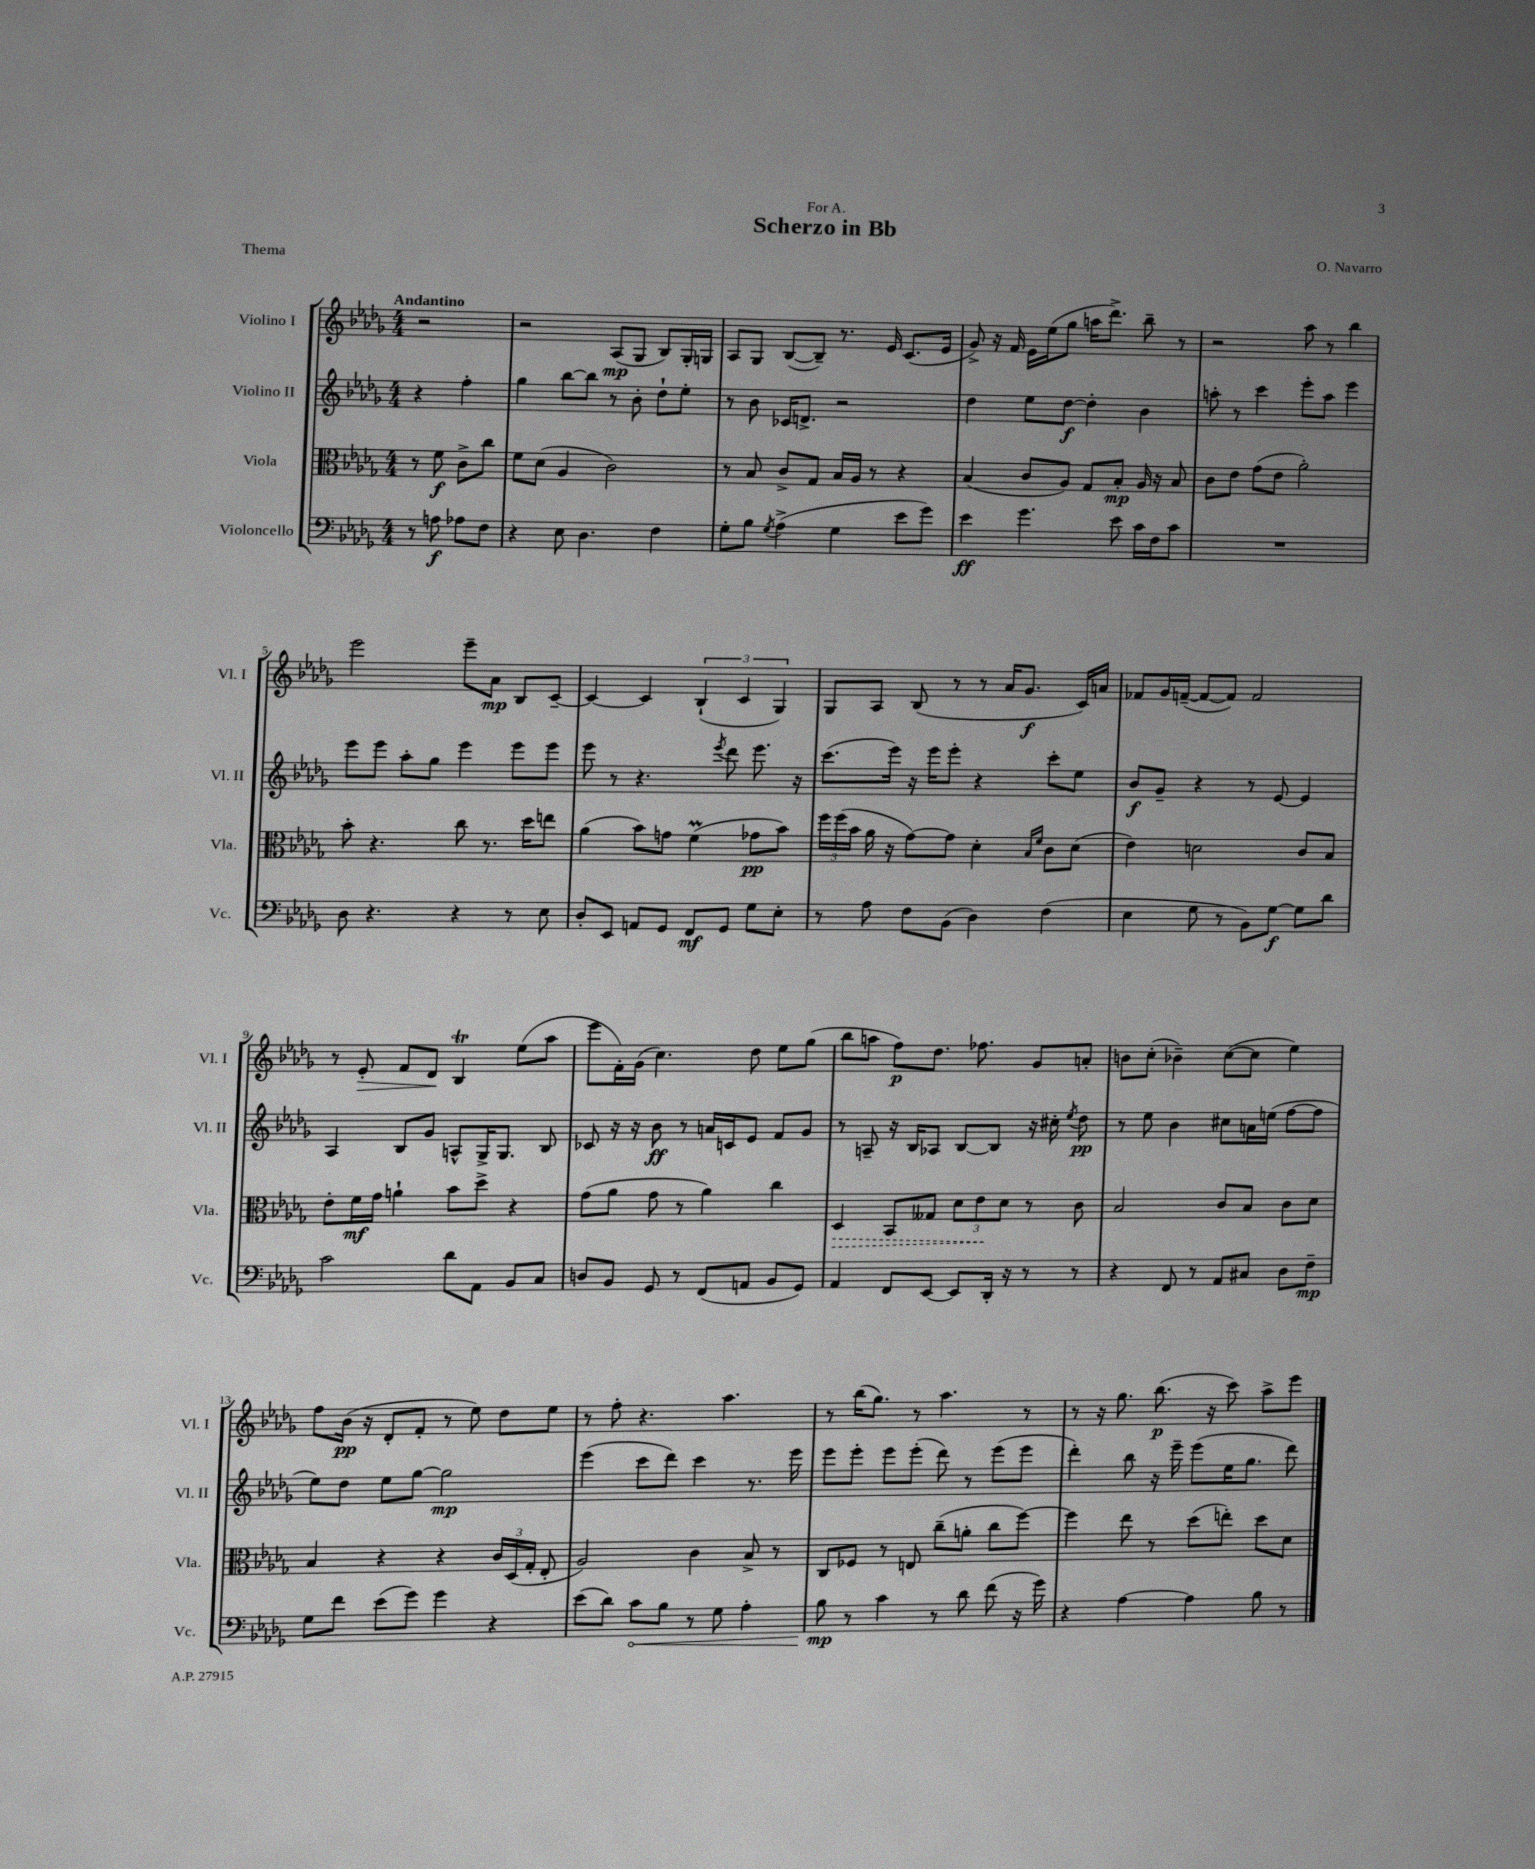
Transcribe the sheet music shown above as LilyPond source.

\header { title = "Scherzo in Bb" composer = "O. Navarro" dedication = "For A." piece = "Thema" }
<<
\new StaffGroup <<
\new Staff = "s0" \with { instrumentName = "Violino I" shortInstrumentName = "Vl. I" } {
    \clef treble \key des \major \numericTimeSignature \time 4/4 \partial 2 \tempo "Andantino"
    \autoBeamOff r2 |
    r2 aes8[\mp( ges8] bes8[) ges16-. g16] |
    aes8[ ges8] bes8[~( bes8]--) r8. ees'16 c'8.[( ees'16] |
    ges'8->) r16 f'16 ees'16[ ees''16( ges''8] a''16[ des'''8.]->) bes''8-- r8 |
    r2 aes''8 r8 bes''4 |
    ees'''2 ees'''8[-- aes'8]\mp bes8[ c'8]~-- |
    c'4~ c'4 \tuplet 3/2 { bes4-!( c'4 ges4) } |
    ges8[ aes8] bes8( r8 r8 aes'16[ ges'8.]\f c'16[) a'16] |
    fes'8[ ges'16 f'16]~--( f'8[~ f'8]) f'2 |
    r8 ees'8-.\> f'8[ des'8]\! bes4\trill ees''8[( aes''8] |
    ees'''8[ f'16-.) ges'16]( c''4.) des''8 ees''8[ ges''8]( |
    bes''8[ a''8] f''8[\p) des''8.] fes''8. ges'8[ a'8]-. |
    b'8[ c''8]-.( bes'4--) c''8[~( c''8] ees''4) |
    f''8[ bes'16]\pp( r16 des'8[-. f'8]-. r8 ees''8) des''8[ ees''8] |
    r8 f''8-. r4. aes''4. |
    r8 bes''16[( ges''8.]) r8 aes''4. r8 |
    r8 r16 ges''8. bes''8.\p( r16 c'''8) aes''8[-> ees'''8] \bar "|." |
}
\new Staff = "s1" \with { instrumentName = "Violino II" shortInstrumentName = "Vl. II" } {
    \clef treble \key des \major \numericTimeSignature \time 4/4 \partial 2
    \autoBeamOff r4 f''4-. |
    ges''4 bes''8[~ bes''8] r8 bes'8-. des''8[-! ees''8]-. |
    r8 bes'8 ces'16[ d'8.]-> r2 |
    des''4 ees''8[ des''8]~\f des''4-. bes'4 |
    a''8-. r8 c'''4 ees'''8[-. a''8] ees'''4 |
    ees'''8[ ees'''8] aes''8[-. ges''8] ees'''4 ees'''8[ ees'''8] |
    ees'''8 r8 r4. \acciaccatura { ees'''8 } des'''8 ees'''8. r16 |
    c'''8.[( ees'''16]) r16 ees'''16[ ees'''8]-. r4 c'''8[-. ees''8] |
    bes'8[\f ges'8]-- r4 r8 ees'8~ ees'4 |
    aes4 bes8[ ges'8] a8[-^ ges16-> ges8.] bes8 |
    ces'8 r16 r16 bes'8\ff r8 a'16[ c'16 ees'8] f'8[ ges'8] |
    r8 a8-- r16 bes16[ aes8] bes8[~ bes8] r16 cis''16-. \acciaccatura { ees''8 } des''8\pp |
    r8 ees''8 bes'4 cis''8[ a'16 e''16]( f''8[~ f''8] |
    ees''8[) des''8] ees''8[ ges''8]~ ges''2\mp |
    ees'''4( c'''8[ des'''8]) c'''4 r8. ees'''16 |
    ees'''8[ ees'''8]-. ees'''8[ ees'''8]-.( des'''8) r8 ees'''8[( ees'''8] |
    des'''4-.) bes''8 r16 ees'''16-- ees'''8[( ees''16 ges''8.] des'''8) \bar "|." |
}
\new Staff = "s2" \with { instrumentName = "Viola" shortInstrumentName = "Vla." } {
    \clef alto \key des \major \numericTimeSignature \time 4/4 \partial 2
    \autoBeamOff r8 f'8\f c'8[-> c''8] |
    f'8[ des'8]( aes4 c'2) |
    r8 bes8 c'8[-> ges8] bes16[ aes16] r8 r4 |
    bes4( c'8[ aes8]) ges8[ bes8]-.\mp aes16 r16 bes8 |
    c'8[ ees'8] ges'8[( ees'8] aes'2-.) |
    bes'8-. r4. c''8 r8. des''16[ e''8] |
    aes'4( bes'8[) g'8] f'4\prall( ges'8[\pp bes'8]) |
    \tuplet 3/2 { f''16[ f''16( bes'16] } aes'16 r16 ges'8[~) ges'8] des'4-. \grace { bes16[ f'16] } c'8[ des'8]( |
    ees'4) d'2 c'8[ bes8] |
    ees'8[-. f'16\mf ges'16] a'4-! bes'8[ des''8]-> r4 |
    ges'8[( aes'8] ges'8 r8 aes'4) c''4 |
    \once \override Hairpin.style = #'dashed-line des4\> bes,8[ geses8] \tuplet 3/2 { des'8[ ees'8\! des'8] } r8 c'8 |
    bes2 c'8[ bes8] c'8[ des'8] |
    bes4 r4 r4 \tuplet 3/2 { c'16[ des16( ges16]-. } ees8-. |
    aes2) c'4 bes8-> r8 |
    c8[ fes8] r8 e8 c''8[--( a'8]-. c''8[ f''8]~) |
    f''4 ees''8 r8 des''8[( e''8]-.) des''8[ des'8] \bar "|." |
}
\new Staff = "s3" \with { instrumentName = "Violoncello" shortInstrumentName = "Vc." } {
    \clef bass \key des \major \numericTimeSignature \time 4/4 \partial 2
    \autoBeamOff r8 a8\f aes8[ f8] |
    r4 ees8 des4. f4 |
    ges8[-. bes8] \acciaccatura { ges8 } aes4->( ges4 ees'8[ ges'8]) |
    ees'4\ff ges'4. ees'8 c'16[ f16 c'8] |
    R1 |
    des8 r4. r4 r8 ees8 |
    des8[-. ees,8] a,8[ ges,8] f,8[\mf ges,8] ges8[ ees8]-. |
    r8 aes8 f8[ bes,8]( des4) f4( |
    ees4 ges8 r8 bes,8[) ges8]~\f ges8[ des'8] |
    c'2 des'8[ aes,8] bes,8[ c8] |
    d8[ bes,8] ges,8 r8 f,8[( a,8] bes,8[ ges,8]) |
    aes,4 f,8[ ees,8]~ ees,8[ des,16]-. r16 r8 r8 |
    r4 f,8 r8 aes,8[ cis8] des8[ f8]--\mp |
    ges8[ f'8] ees'8[( ges'8]) ges'4 r4 |
    ees'8[( des'8]) \once \override Hairpin.circled-tip = ##t c'8[\< bes8] r8 ges8 aes4-. |
    bes8\mp\! r8 c'4 r8 des'8 f'8( r16 ges'16) |
    r4 aes4~ aes4 bes8 r8 \bar "|." |
}
>>
>>
